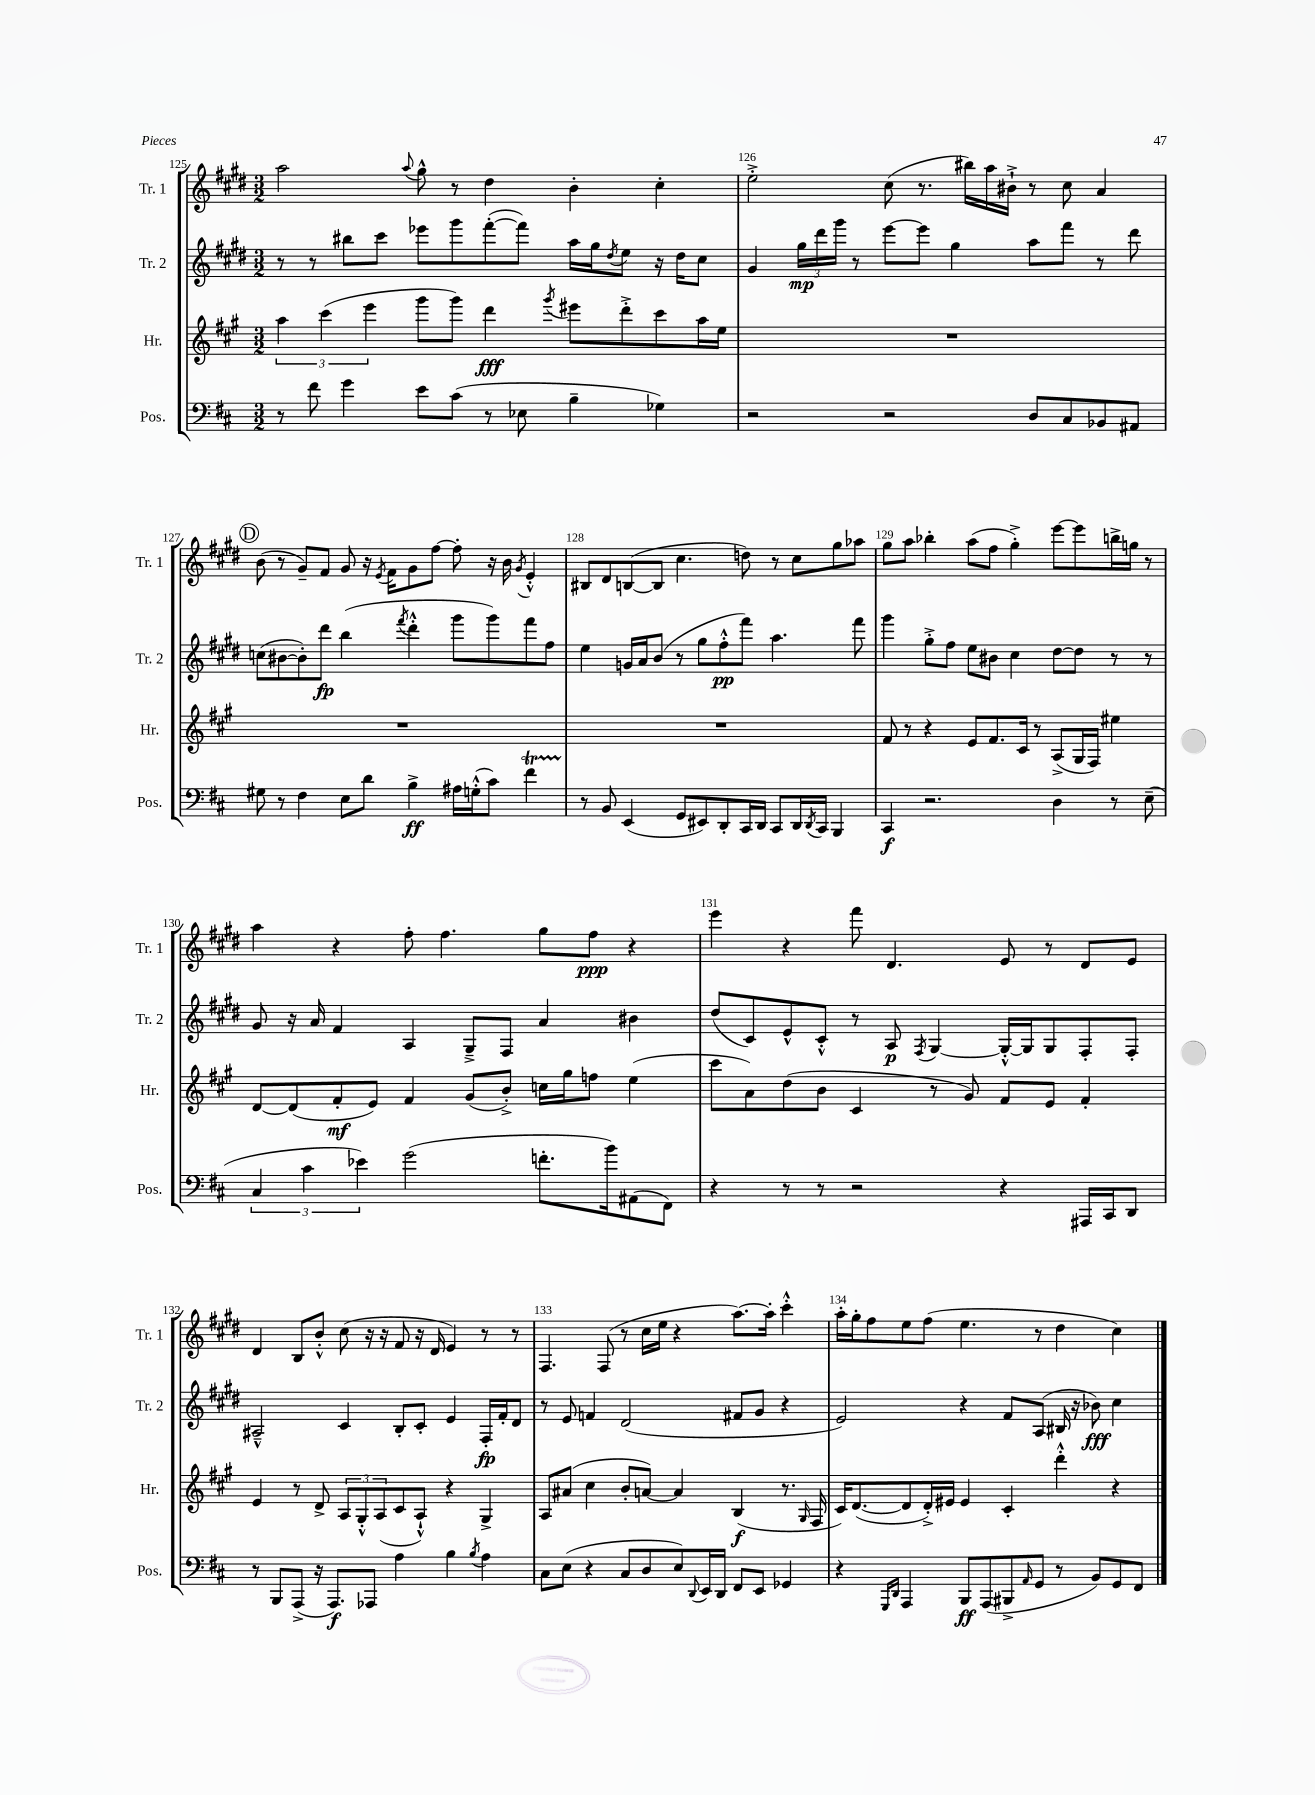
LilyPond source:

<<
\new StaffGroup <<
\new Staff = "s0" \with { instrumentName = "Tr. 1" shortInstrumentName = "Tr. 1" } {
    \clef treble \key e \major \numericTimeSignature \time 3/2
    a''2 \appoggiatura { a''8 } gis''8-^ r8 dis''4 b'4-. cis''4-. |
    e''2-.-> cis''8( r8. bis''16) a''16 bis'16-!-> r8 cis''8 a'4 |
    \mark \markup { \circle "D" } b'8( r8 gis'8--) fis'8 gis'8 r16 \acciaccatura { e'8 } fis'16 gis'8 fis''8~ fis''8-. r16 b'16 \acciaccatura { gis'8 } e'4-.-^ |
    bis8 dis'8 b8~( b8 cis''4. d''8) r8 cis''8 gis''8 aes''8 |
    gis''8 a''8 bes''4-. a''8( fis''8 gis''4-.->) e'''8~ e'''8 b''16-> g''16 r8 |
    a''4 r4 fis''8-. fis''4. gis''8 fis''8\ppp r4 |
    e'''4 r4 fis'''8 dis'4. e'8 r8 dis'8 e'8 |
    dis'4 b8 b'8-.-^ cis''8( r16 r16 fis'8 r16 dis'16 e'4) r8 r8 |
    fis4. fis8( r8 cis''16 e''16 r4 a''8.~) a''16-. cis'''4-.-^ |
    a''16-. gis''16-. fis''8 e''8 fis''8( e''4. r8 dis''4 cis''4) \bar "|." |
}
\new Staff = "s1" \with { instrumentName = "Tr. 2" shortInstrumentName = "Tr. 2" } {
    \clef treble \key e \major \numericTimeSignature \time 3/2
    r8 r8 bis''8 cis'''8 ees'''8 gis'''8 fis'''8~-.( fis'''8) a''16 gis''16 \acciaccatura { dis''8 } e''8 r16 dis''16 cis''8 |
    gis'4 \tuplet 3/2 { gis''16\mp dis'''16 gis'''16 } r8 e'''8~ e'''8 gis''4 a''8 fis'''8 r8 dis'''8 |
    \mark \markup { \circle "D" } c''8( bis'8~ bis'8-.) dis'''8\fp b''4( \acciaccatura { fis'''8 } dis'''4-.-^ gis'''8 gis'''8) fis'''8 fis''8 |
    e''4 g'16 a'16 b'8( r8 gis''8 fis''8-.-^\pp fis'''8) a''4. fis'''8 |
    gis'''4 gis''8-.-> fis''8 e''8 bis'8 cis''4 dis''8~ dis''8 r8 r8 |
    gis'8 r16 a'16 fis'4 a4 gis8---> fis8 a'4 bis'4 |
    dis''8( cis'8) e'8-^ cis'8-.-^ r8 a8\p \acciaccatura { fis8 } gis4~ gis16~-.-^ gis16 gis8 fis8-. fis8-. |
    ais2---^ cis'4 b8-. cis'8-. e'4 fis16-.\fp fis'16-. dis'8 |
    r8 e'8 f'4 dis'2( fis'8 gis'8 r4 |
    e'2) r4 fis'8 a8( bis16 r16 bes'8\fff) cis''4 \bar "|." |
}
\new Staff = "s2" \with { instrumentName = "Hr." shortInstrumentName = "Hr." } {
    \clef treble \key a \major \numericTimeSignature \time 3/2
    \tuplet 3/2 { a''4 cis'''4( e'''4 } gis'''8 gis'''8) d'''4\fff \acciaccatura { gis'''8 } eis'''8 d'''8-.-> cis'''8 a''16 e''16 |
    R1. |
    \mark \markup { \circle "D" } R1. |
    R1. |
    fis'8 r8 r4 e'8 fis'8. cis'16 r8 a8->( gis16 fis16) eis''4 |
    d'8~ d'8( fis'8-.\mf e'8) fis'4 gis'8( b'8-.->) c''16 gis''16 f''8 e''4( |
    cis'''8 a'8) d''8( b'8 cis'4 r8 gis'8) fis'8 e'8 fis'4-. |
    e'4 r8 d'8-> \tuplet 3/2 { a8 gis8-.-^ a8( } cis'8 a8-!-^) r4 gis4-> |
    a8 ais'8( cis''4 b'8-. a'8~) a'4 b4\f( r8. \grace { gis16 } fis16 |
    cis'16) d'8.~( d'8 d'16-.->) eis'16 eis'4 cis'4-. d'''4-.-^ r4 \bar "|." |
}
\new Staff = "s3" \with { instrumentName = "Pos." shortInstrumentName = "Pos." } {
    \clef bass \key d \major \numericTimeSignature \time 3/2
    r8 fis'8 g'4 e'8 cis'8( r8 ees8 b4-- ges4) |
    r2 r2 d8 cis8 bes,8 ais,8 |
    \mark \markup { \circle "D" } gis8 r8 fis4 e8 d'8 b4->\ff ais16 g16-.-^( cis'8) fis'4\startTrillSpan |
    r8\stopTrillSpan b,8 e,4( g,8 eis,8) d,8-. cis,16 d,16 cis,8 d,16 \acciaccatura { d,8 } cis,16 b,,4 |
    cis,4\f r2. d4 r8 e8--( |
    \tuplet 3/2 { cis4 cis'4 ees'4) } g'2( f'8.-. b'16) ais,8( fis,8) |
    r4 r8 r8 r2 r4 ais,,16 cis,16 d,8 |
    r8 b,,8 a,,8->( r16 a,,8.\f) aes,,8 a4 b4 \acciaccatura { b8 } a4 |
    cis8 e8( r4 cis8 d8 e8) \appoggiatura { d,8 } e,16 d,16 fis,8 e,8 ges,4 |
    r4 \grace { g,,16 d,16 } a,,4 b,,8\ff a,,8( bis,,8-> \grace { a,16 } g,8 r8 b,8) g,8 fis,8 \bar "|." |
}
>>
>>
\layout { \context { \Score currentBarNumber = #125 \override BarNumber.break-visibility = ##(#f #t #t) barNumberVisibility = #all-bar-numbers-visible } }
